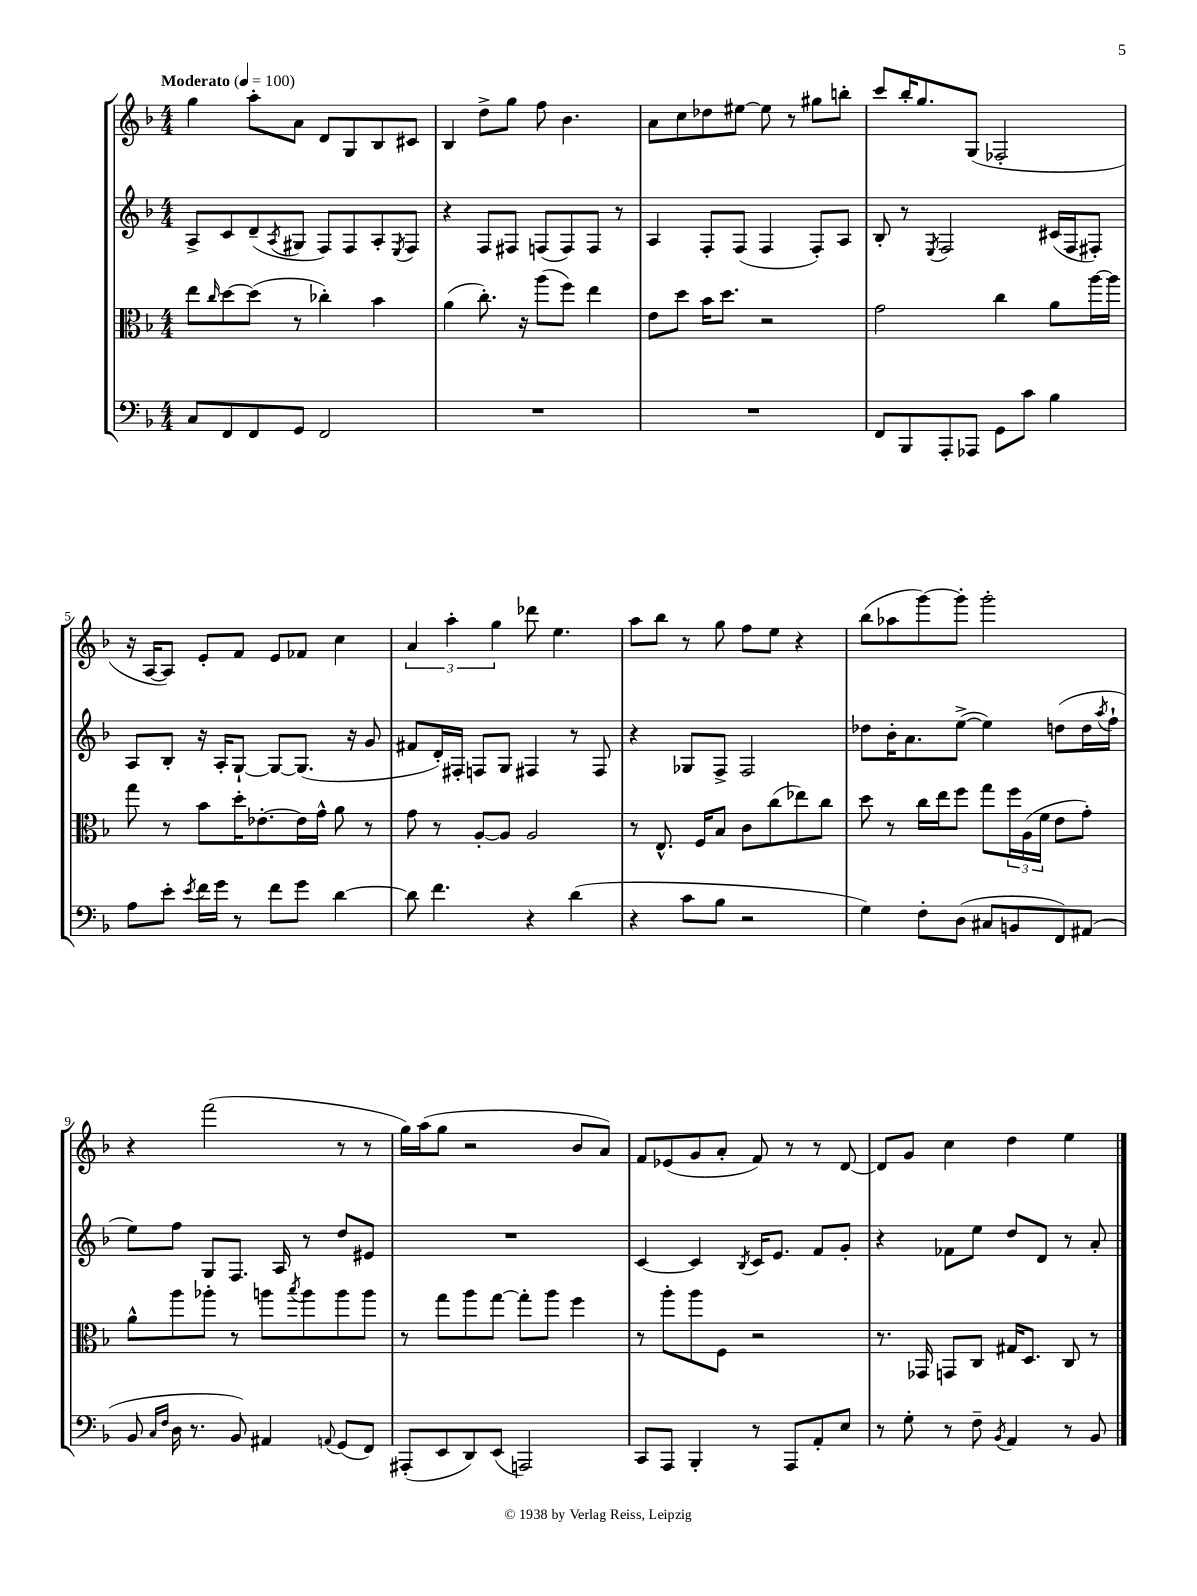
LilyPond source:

<<
\new StaffGroup <<
\new Staff = "s0" {
    \clef treble \key f \major \numericTimeSignature \time 4/4 \tempo "Moderato" 4 = 100
    g''4 a''8-. a'8 d'8 g8 bes8 cis'8 |
    bes4 d''8-> g''8 f''8 bes'4. |
    a'8 c''8 des''8 eis''8~ eis''8 r8 gis''8 b''8-. |
    c'''8 bes''16-. g''8. g8( fes2-. |
    r16 a16~ a8) e'8-. f'8 e'8 fes'8 c''4 |
    \tuplet 3/2 { a'4 a''4-. g''4 } des'''8 e''4. |
    a''8 bes''8 r8 g''8 f''8 e''8 r4 |
    bes''8( aes''8 g'''8~) g'''8-. g'''2-. |
    r4 f'''2( r8 r8 |
    g''16) a''16( g''8 r2 bes'8 a'8) |
    f'8 ees'8( g'8 a'8-. f'8) r8 r8 d'8~ |
    d'8 g'8 c''4 d''4 e''4 \bar "|." |
}
\new Staff = "s1" {
    \clef treble \key f \major \numericTimeSignature \time 4/4
    a8-> c'8 d'8--( \acciaccatura { a8 } gis8 f8) f8 a8-. \acciaccatura { e8 } f8 |
    r4 f8 fis8 f8( f8) f8 r8 |
    a4 f8-. f8( f4 f8-.) a8 |
    bes8-. r8 \acciaccatura { e8 } f2 cis'16( f16 fis8-.) |
    a8 bes8-. r16 a16-. g8~-! g8~ g8.( r16 g'8 |
    fis'8 d'16-.) fis16-. f8 g8 fis4 r8 fis8 |
    r4 ges8 f8-> f2 |
    des''8 bes'16-. a'8. e''8~->( e''4) d''8( d''16 \acciaccatura { a''8 } f''16-! |
    e''8) f''8 g8 f8. a16 r8 d''8 eis'8 |
    R1 |
    c'4~ c'4 \acciaccatura { bes8 } c'16 e'8. f'8 g'8-. |
    r4 fes'8 e''8 d''8 d'8 r8 a'8-. \bar "|." |
}
\new Staff = "s2" {
    \clef alto \key f \major \numericTimeSignature \time 4/4
    e''8 \grace { c''16 } d''8~ d''8( r8 ces''4-.) bes'4 |
    a'4( c''8.-.) r16 a''8( f''8) e''4 |
    e'8 d''8 bes'16 d''8. r2 |
    g'2 c''4 a'8 a''16~ a''16 |
    g''8 r8 bes'8 d''16-. ees'8.~-. ees'16 g'16-^ a'8 r8 |
    g'8 r8 a8~-. a8 a2 |
    r8 e8.-^ f16 bes8 c'8 c''8( ees''8) c''8 |
    d''8 r8 c''16 e''16 f''8 g''8 \tuplet 3/2 { f''16 a16( f'16 } e'8 g'8-.) |
    a'8-^ a''8 aes''8-. r8 a''8 \acciaccatura { bes''8 } a''8 a''8 a''8 |
    r8 g''8 a''8 g''8~ g''8-. a''8 f''4 |
    r8 a''8-. a''8 f8 r2 |
    r8. ges,16 g,8 c8 gis16 d8. c8 r8 \bar "|." |
}
\new Staff = "s3" {
    \clef bass \key f \major \numericTimeSignature \time 4/4
    c8 f,8 f,8 g,8 f,2 |
    R1 |
    R1 |
    f,8 bes,,8 a,,8-. aes,,8 g,8 c'8 bes4 |
    a8 e'8-. \acciaccatura { e'8 } f'16 g'16 r8 f'8 g'8 d'4~ |
    d'8 f'4. r4 d'4( |
    r4 c'8 bes8 r2 |
    g4) f8-. d8( cis8 b,8 f,8) ais,8( |
    bes,8 \grace { c16 f16 } d16 r8. bes,8) ais,4 \appoggiatura { a,8 } g,8( f,8) |
    ais,,8-.( e,8 d,8) e,8( a,,2) |
    c,8 a,,8 bes,,4-. r8 a,,8 a,8-. e8 |
    r8 g8-. r8 f8-- \acciaccatura { bes,8 } a,4 r8 bes,8 \bar "|." |
}
>>
>>
